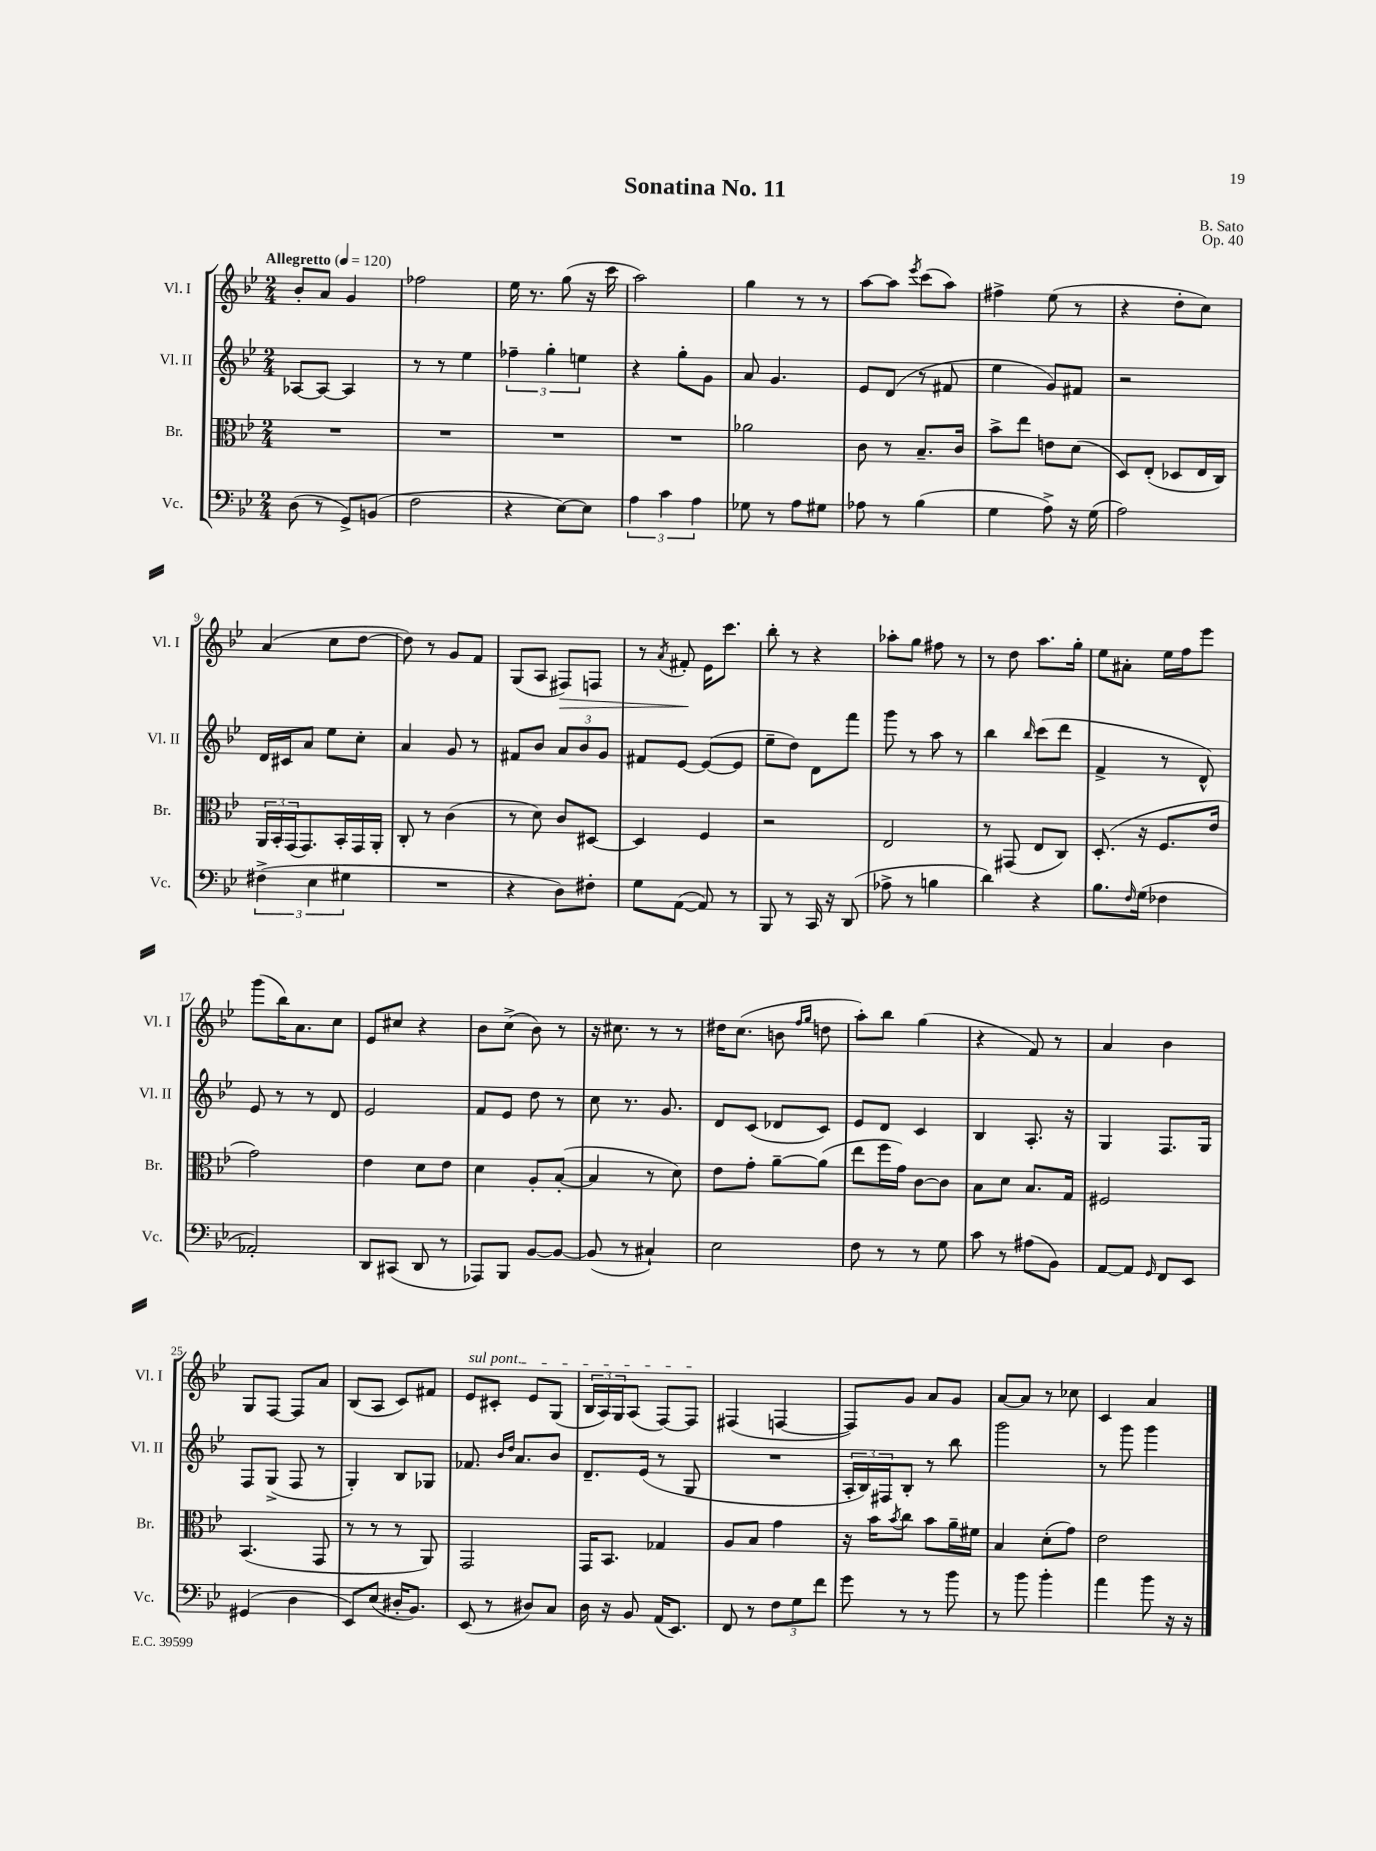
\header { title = "Sonatina No. 11" composer = "B. Sato" opus = "Op. 40" }
<<
\new StaffGroup <<
\new Staff = "s0" \with { instrumentName = "Vl. I" shortInstrumentName = "Vl. I" } {
    \clef treble \key bes \major \numericTimeSignature \time 2/4 \tempo "Allegretto" 4 = 120
    bes'8-. a'8 g'4 |
    fes''2 |
    ees''16 r8. g''8( r16 c'''16 |
    a''2) |
    g''4 r8 r8 |
    a''8~ a''8 \acciaccatura { ees'''8 } c'''8( a''8) |
    fis''4-> ees''8( r8 |
    r4 d''8-. c''8) |
    a'4( c''8 d''8~ |
    d''8) r8 g'8 f'8 |
    g8( a8 fis8\>) f8 |
    r8 \acciaccatura { a'8 } fis'8-.\! ees'16 c'''8. |
    bes''8-. r8 r4 |
    aes''8-. g''8 fis''8 r8 |
    r8 d''8 a''8. g''16-. |
    ees''8 ais'8-. ees''16 f''16 ees'''8 |
    g'''8( bes''16) a'8. c''8 |
    ees'8 cis''8 r4 |
    bes'8 c''8->( bes'8) r8 |
    r16 cis''8. r8 r8 |
    dis''16 c''8.( b'8 \grace { f''16 g''16 } d''8 |
    a''8-.) bes''8 g''4( |
    r4 f'8) r8 |
    a'4 bes'4 |
    g8 f8~ f8 a'8 |
    bes8( a8 c'8) fis'8 |
    \once \override TextSpanner.bound-details.left.text = \markup { \italic "sul pont." } ees'8\startTextSpan cis'8-. ees'8 g8( |
    \tuplet 3/2 { bes16 a16) g16 } a8( f8~) f8\stopTextSpan |
    fis4( f4~ |
    f8) g'8 a'8 g'8 |
    a'8~ a'8 r8 ces''8 |
    c'4 a'4 \bar "|." |
}
\new Staff = "s1" \with { instrumentName = "Vl. II" shortInstrumentName = "Vl. II" } {
    \clef treble \key bes \major \numericTimeSignature \time 2/4
    aes8~ aes8~ aes4 |
    r8 r8 ees''4 |
    \tuplet 3/2 { fes''4-- g''4-. e''4 } |
    r4 g''8-. g'8 |
    a'8 g'4. |
    ees'8 d'8( r8 fis'8 |
    ees''4 g'8) fis'8 |
    r2 |
    d'16 cis'16 a'8 ees''8 c''8-. |
    a'4 g'8 r8 |
    fis'8 bes'8 \tuplet 3/2 { a'8 bes'8 g'8 } |
    fis'8 ees'8~ ees'8~( ees'8 |
    ees''8-- d''8) d'8 f'''8 |
    g'''8 r8 a''8 r8 |
    bes''4 \grace { bes''16 } c'''8( d'''8 |
    f'4-> r8 d'8-^) |
    ees'8 r8 r8 d'8 |
    ees'2 |
    f'8 ees'8 d''8 r8 |
    c''8 r8. g'8. |
    d'8 c'8( des'8 c'8) |
    ees'8 d'8 c'4 |
    bes4 a8.-. r16 |
    g4 f8. g16 |
    f8 g8->( f8 r8 |
    g4-.) bes8 ges8 |
    fes'8. \grace { bes'16 d''16 } a'8. bes'8 |
    d'8.-- ees'16( r8 g8 |
    R2 |
    \tuplet 3/2 { a16-. bes16) fis16 } bes8-. r8 bes''8 |
    g'''2 |
    r8 g'''8 g'''4 \bar "|." |
}
\new Staff = "s2" \with { instrumentName = "Br." shortInstrumentName = "Br." } {
    \clef alto \key bes \major \numericTimeSignature \time 2/4
    R2 |
    R2 |
    R2 |
    R2 |
    aes'2 |
    c'8 r8 bes8.-- c'16 |
    bes'8-> ees''8 e'8 d'8( |
    d8) ees8-.( des8 ees16 c16) |
    \tuplet 3/2 { a,16 bes,16-. g,16( } g,8.) bes,16-. g,16 a,16-. |
    c8-. r8 c'4( |
    r8 d'8) c'8 dis8~ |
    dis4 f4 |
    r2 |
    ees2 |
    r8 gis,8( ees8 c8) |
    d8.-.( r16 f8. ees'16 |
    g'2) |
    ees'4 d'8 ees'8 |
    d'4 a8-. bes8~-.( |
    bes4 r8 d'8) |
    ees'8 g'8-. a'8~-- a'8( |
    ees''8 f''16 g'16) c'8~ c'8 |
    bes8 d'8 bes8. g16 |
    fis2 |
    bes,4.( g,8 |
    r8 r8 r8 a,8) |
    g,2 |
    g,16 bes,8. ges4 |
    a8 bes8 g'4 |
    r16 bes'16 \acciaccatura { bes'8 } c''8 bes'8 a'16-- fis'16 |
    bes4 d'8-.( g'8) |
    ees'2 \bar "|." |
}
\new Staff = "s3" \with { instrumentName = "Vc." shortInstrumentName = "Vc." } {
    \clef bass \key bes \major \numericTimeSignature \time 2/4
    d8( r8 g,8->) b,8( |
    f2 |
    r4 ees8~) ees8 |
    \tuplet 3/2 { a4 c'4 a4 } |
    ges8 r8 a8 gis8 |
    aes8 r8 bes4( |
    g4 a8->) r16 g16( |
    a2) |
    \tuplet 3/2 { fis4->( ees4 gis4 } |
    R2 |
    r4 d8) fis8-. |
    g8 a,8~( a,8) r8 |
    bes,,8 r8 c,16 r16 d,8( |
    aes8-> r8 b4 |
    d'4) r4 |
    bes8. \grace { f16 } g16( fes4 |
    aes,2-.) |
    d,8 cis,8( d,8 r8 |
    aes,,8) bes,,8 bes,8~ bes,8~ |
    bes,8( r8 cis4-!) |
    ees2 |
    f8 r8 r8 g8 |
    c'8 r8 ais8( bes,8) |
    a,8~ a,8 \grace { g,16 } f,8 ees,8 |
    gis,4( d4 |
    ees,8) ees8( dis16-. bes,8.) |
    ees,8( r8 dis8) c8 |
    d16 r16 bes,8 a,16( ees,8.) |
    f,8 r8 \tuplet 3/2 { f8 g8 f'8 } |
    g'8 r8 r8 bes'8 |
    r8 bes'8 bes'4-. |
    a'4 bes'8 r16 r16 \bar "|." |
}
>>
>>
